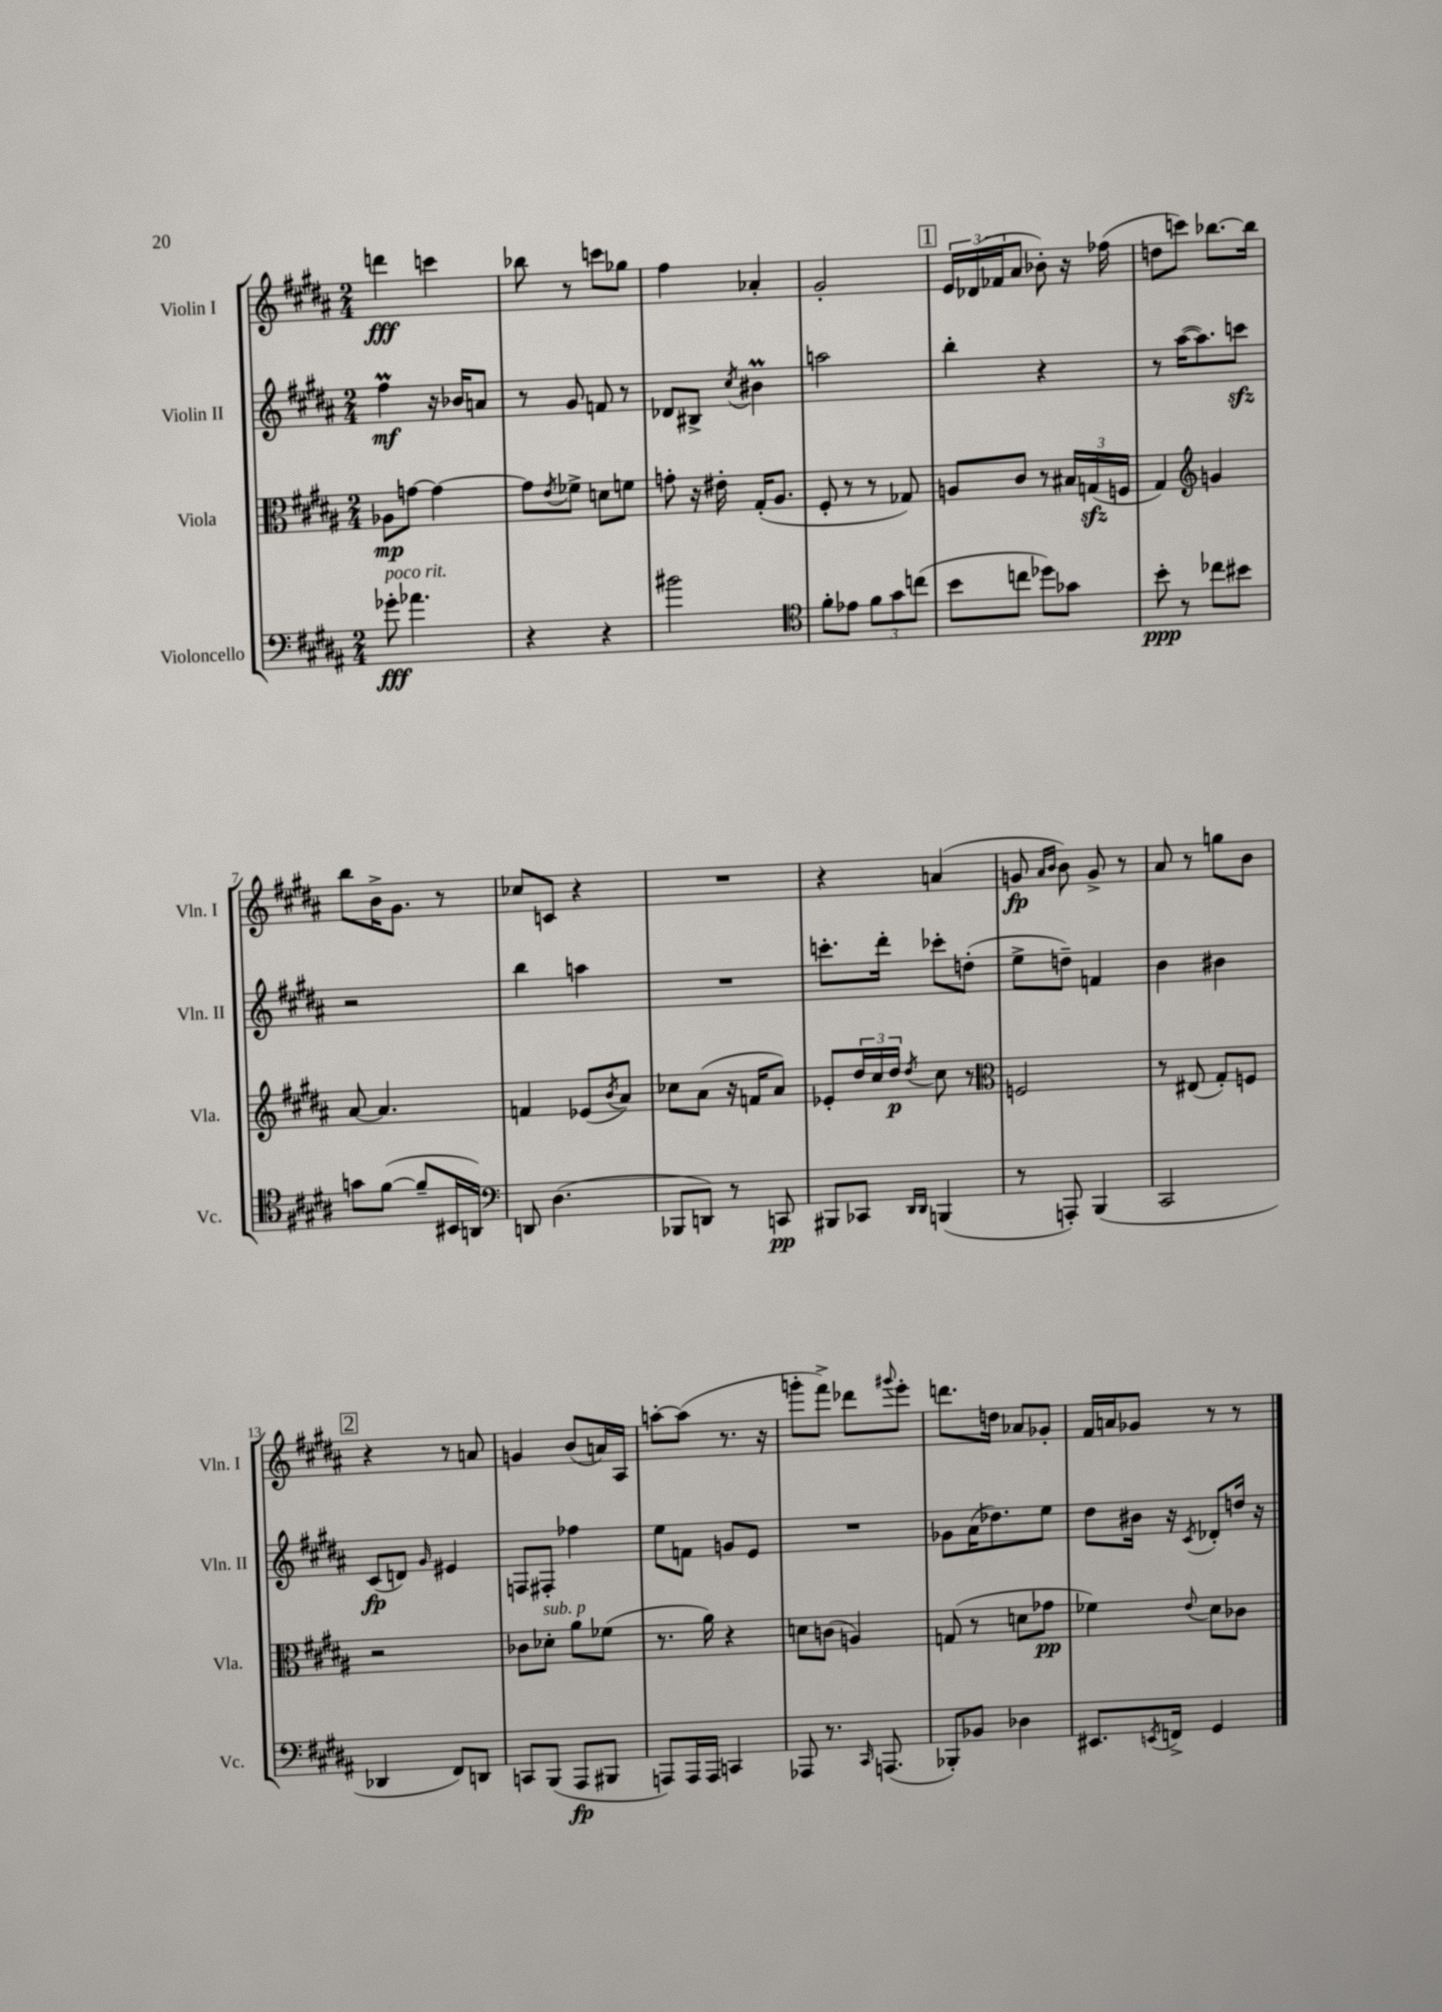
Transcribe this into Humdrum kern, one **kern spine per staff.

**kern	**kern	**kern	**kern
*staff4	*staff3	*staff2	*staff1
*clefF4	*clefC3	*clefG2	*clefG2
*k[f#c#g#d#a#]	*k[f#c#g#d#a#]	*k[f#c#g#d#a#]	*k[f#c#g#d#a#]
*M2/4	*M2/4	*M2/4	*M2/4
8g-'\	8A-\L	4ff#\	4ddd\
4.a-\	[8g\J	.	.
.	4g\_	16r	4ccc\
.	.	16b-/LK	.
.	.	8a/J	.
=	=	=	=
4r	8g\]L	8r	8bb-\
.	8qe/	.	.
.	8f-^\J	8g#/	8r
4r	8d\L	8f/	8ccc\L
.	8f\J	8r	8gg-\J
=	=	=	=
2b#\	8g'\	8d-/L	4ff#\
.	16r	8B#^/J	.
.	16e#'\	.	.
.	.	8qcc#/	.
.	(16G#'/LK	4b#\	4a-'/
.	8.A#/J	.	.
=	=	=	=
*clefC4	*	*	*
8f#'\L	8F#'/	2aa\	2g#'/
8e-\J	8r	.	.
12f#\L	8r	.	.
12g#\	.	.	.
.	8G-/)	.	.
(12cc\J	.	.	.
=	=	=	=
8b\L	8A/L	4bb'\	24e/LL
.	.	.	(24d-/
.	.	.	24f-/J
8cc\J	8c#/J	.	8a#/J
8dd-\L)	8r	4r	8b-'\)
8g-\J	24B#/LL	.	16r
.	(24G/	.	.
.	.	.	(16ff-\
.	24F/JJ	.	.
=	=	=	=
8b'\	4G#/)	8r	8dd\L
8r	.	([16aa#\LK	8ccc\J)
.	.	8.aa#\])	.
*	*clefG2	*	*
8cc-\L	4g/	.	[8.bb-\L
8b#\J	.	8ccc\J	.
.	.	.	16bb-\]Jk
=	=	=	=
8g\L	[8a#/	2r	8bb\L
([8f#\J	4.a#/]	.	16b^\K
.	.	.	8.g#\J
8f#~/]L	.	.	.
16BB#/L	.	.	8r
16AA/JJ)	.	.	.
=	=	=	=
*clefF4	*	*	*
8DD/	4f/	4bb\	8cc-/L
(4.D#\	.	.	8c/J
.	(8e-/L	4aa\	4r
.	8qb/	.	.
.	8a#/J)	.	.
=	=	=	=
8BBB-/L	8cc-\L	2r	2r
8DD/J)	(8a#\J	.	.
8r	16r	.	.
.	16f/LK	.	.
8CC/	8a#/J)	.	.
=	=	=	=
8BBB#/L	8e-'/L	8.ccc'\L	4r
8CC-/J	24dd#/L	.	.
.	24cc#/	.	.
.	.	16ddd#'\Jk	.
.	24dd#/JJ	.	.
16qqDD#/LL	.	.	.
16qqDD#/JJ	8qdd#/	.	.
(4BBB/	8cc#\	8ccc-'\L	(4a/
.	8r	(8dd'\J	.
=	=	=	=
*	*clefC3	*	*
8r	2F/	8ee^\L	8g/
.	.	.	16qqa#/LL
.	.	.	16qqb/JJ
8AAA'/)	.	8dd~\J)	8b\)
(4BBB/	.	4f/	8g^/
.	.	.	8r
=	=	=	=
2CC#/	8r	4b\	8a#/
.	(8E#/	.	8r
.	8G#'/L)	4b#\	8gg\L
.	8F/J	.	8b\J
=	=	=	=
4DD-/	2r	(8c#/L	4r
.	.	8d/J)	.
.	.	16qqg#/	.
8FF#/L)	.	4e#/	8r
8DD/J	.	.	8a/
=	=	=	=
8CC/L	8c-\L	8F/L	4g/
(8BBB/J	8d-'\J	8F#'/J	.
8AAA#/L	8a#\L	4ff-\	(8b/L
8BBB#/J	(8f-\J	.	16a/L)
.	.	.	16A#/JJ
=	=	=	=
8AAA/L)	8.r	8ee\L	[8aa'\L
16AAA/L	.	8f\J	(8aa\]J
16AAA/JJ	16a#\)	.	.
4CC/	4r	8g/L	8.r
.	.	8e/J	.
.	.	.	16r
=	=	=	=
8AAA-/	8d\L	2r	8ggg'\L
8.r	(8c\J	.	8fff#^\J)
.	4A/)	.	8ddd-\L
16qqCC#/	.	.	.
(8.AAA/	.	.	.
.	.	.	8qqggg#/
.	.	.	8eee'\J
=	=	=	=
8BBB-'/L)	(8G/	8g-\L	8.ddd\L
8BB-/J	8r	(16a#\K	.
.	.	8.dd-\)	16dd\Jk
4D-\	8d\L	.	8a-/L
.	8g-\J	8ee\J	8g-'/J
=	=	=	=
8.EE#/L	4f-\)	8dd#\L	16f#/LL
.	.	.	16a/J
.	.	16b#\Jk	8g-/J
8qEE/	.	.	.
16FF^/Jk	.	16r	.
.	8qqe/	8qc#/	.
4GG#/	8d#\L	8d-'/L	8r
.	8c-\J	16dd/Jk	8r
.	.	16r	.
==	==	==	==
*-	*-	*-	*-
